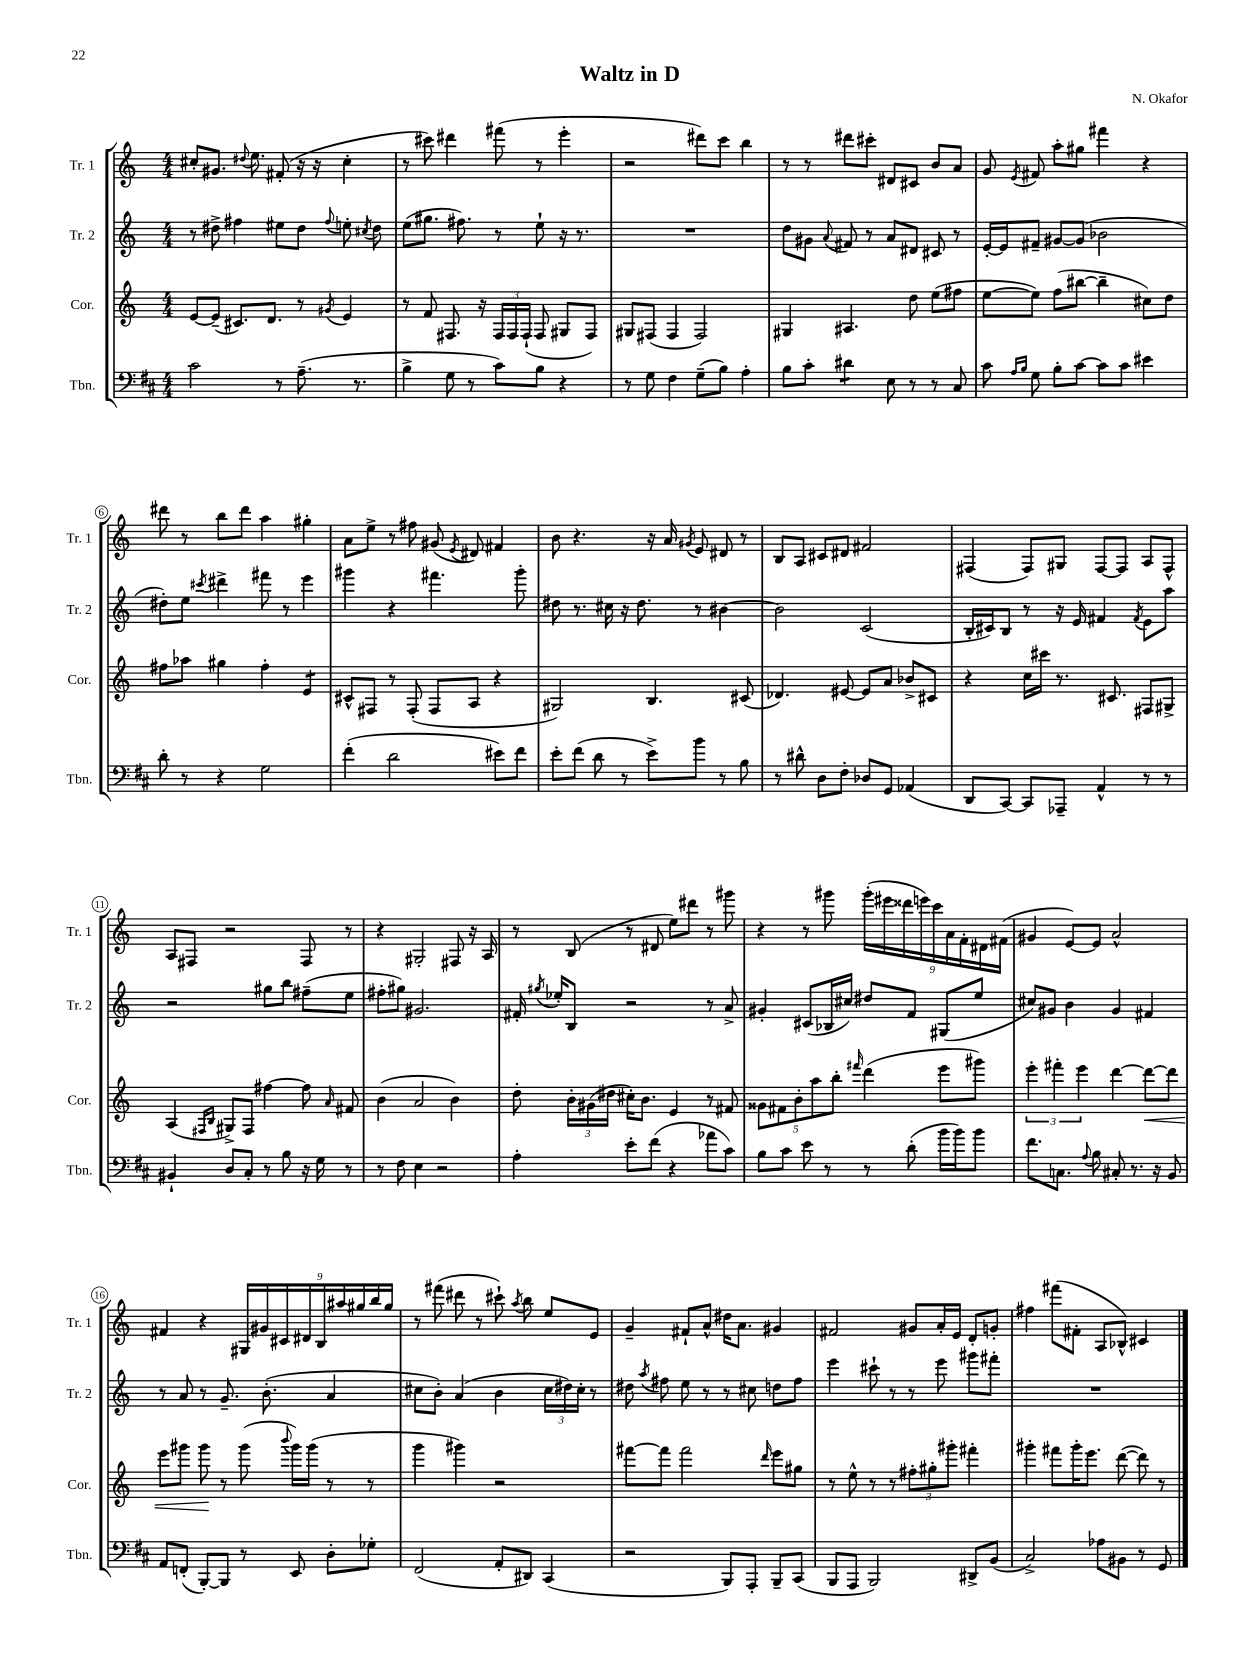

**kern	**kern	**kern	**kern
*staff4	*staff3	*staff2	*staff1
*clefF4	*clefG2	*clefG2	*clefG2
*k[f#c#]	*k[]	*k[]	*k[]
*M4/4	*M4/4	*M4/4	*M4/4
2c#\	[8e/L	8r	8cc#'/L
.	(8e~/]J	8dd#^\	8.g#/J
.	8.c#/L)	4ff#\	.
.	.	.	8qqdd#/
.	.	.	8.ee\
.	8.d/J	.	.
8r	.	8ee#\L	(8f#'/
(8.A~\	8r	8dd#\J	16r
.	.	.	16r
.	8qg#/	8qqff#/	.
.	4e/	8ee'\	4cc#'\
8.r	.	.	.
.	.	8qcc#/	.
.	.	8dd#\	.
=	=	=	=
4B^\	8r	(8ee\L	8r
.	8f/	8.gg#\J	8ccc#\)
8G\	8.F#/	.	4ddd#\
.	.	8.ff#\)	.
8r	.	.	.
.	16r	.	.
8c#\L)	24F#/LL	8r	(8fff#\
.	24F#/	.	.
.	(24F#`/JJ	.	.
8B\J	8F#/	8ee`\	8r
4r	8G#/L	16r	4eee'\
.	.	8.r	.
.	8F#/J)	.	.
=	=	=	=
8r	8G#/L	1r	2r
8G\	(8F#/J	.	.
4F#\	4F#/	.	.
(8G~\L	2F#/)	.	8ddd#\L)
8B\J)	.	.	8ccc\J
4A'\	.	.	4bb\
=	=	=	=
8B\L	4G#/	8dd\L	8r
8c#'\J	.	8g#\J	8r
.	.	8qqa/	.
4d#\	4.A#/	8f#/	8ddd#\L
.	.	8r	8ccc#'\J
8E\	.	8a/L	8d#/L
8r	8dd\	8d#/J	8c#/J
8r	(8ee\L	8c#/	8b/L
8C#/	8ff#\J	8r	8a/J
=	=	=	=
8c#\	[8ee\L	[16e'/LL	8g/
.	.	16e/]J	.
16qqA/LL	.	.	.
16qqB/JJ	.	.	8qe/
8G\	8ee\]J)	8f#~/J	8f#/
8B'\L	(8ff\L	[8g#/L	8aa'\L
[8c#\J	[8bb#\J	(8g#/]J	8gg#\J
8c#\]L	4bb#~\]	2b-\	4fff#\
8c#\J	.	.	.
4e#\	8cc#\L)	.	4r
.	8dd\J	.	.
=	=	=	=
8d'\	8ff#\L	8dd#'\L)	8ddd#\
8r	8aa-\J	8ee\J	8r
.	.	8qccc#/	.
4r	4gg#\	4ddd#^\	8bb\L
.	.	.	8ddd#\J
2G\	4ff#'\	8fff#\	4aa\
.	.	8r	.
.	4e/	4eee\	4gg#'\
=	=	=	=
(4f#'\	8c#^^/L	4ggg#\	8a\L
.	8F#/J	.	8ee^\J
2d\	8r	4r	8r
.	(8F#'/	.	8ff#\
.	8F#/L	4.fff#\	(8g#/
.	.	.	8qe/
.	8A/J	.	8d#/)
8e#\L)	4r	.	4f#/
8f#\J	.	8ggg#'\	.
=	=	=	=
8e'\L	2G#/)	8dd#\	8b\
(8f#\J	.	8.r	4.r
8d\	.	.	.
.	.	16cc#\	.
8r	.	16r	.
.	.	8.dd#\	.
8e^\L)	4.B/	.	16r
.	.	.	16a/
.	.	.	8qg#/
8b\J	.	8r	8e/
8r	.	[4b#\	8d#/
8B\	(8c#/	.	8r
=	=	=	=
8r	4.d-/)	2b#\]	8B/L
8d#^^\	.	.	8A/J
8D\L	.	.	8c#/L
8F#'\J	[8e#/	.	8d#/J
8D-/L	8e#/]L	(2c/	2f#/
8GG/J	8a/J	.	.
(4AA-/	8b-^/L	.	.
.	8c#/J	.	.
=	=	=	=
8DD/L	4r	16B'/LL	(4F#/
.	.	16c#/J)	.
[8CC#/J)	.	8B/J	.
8CC#/]L	16cc\LL	8r	8F#/L)
.	16ccc#\JJ	.	.
8AAA-~/J	8.r	16r	8G#/J
.	.	16e/	.
4AA^^/	.	4f#/	[8F#/L
.	8.c#/	.	.
.	.	.	8F#/]J
.	.	8qf#/	.
8r	8F#/L	8e\L	8A/L
8r	8G#^/J	8aa\J	8F#^^/J
=	=	=	=
4BB#`/	(4A/	2r	8A/L
.	.	.	8F#/J
.	16qqF#/LL	.	.
.	16qqB/JJ	.	.
8D/L	8G#^/L)	.	2r
8C#'/J	8F#/J	.	.
8r	[4ff#\	8gg#\L	.
8B\	.	8bb\J	.
16r	8ff#\]	(8ff#~\L	8F#/
16G\	.	.	.
.	16qqa/	.	.
8r	8f#/	8ee\J	8r
=	=	=	=
8r	(4b\	8ff#'\L	4r
8F#\	.	8gg#\J)	.
4E\	2a/	2.g#/	2G#'/
2r	.	.	.
.	4b\)	.	8F#/
.	.	.	16r
.	.	.	16A/
=	=	=	=
4A'\	8dd'\	16f#'/	8r
.	.	8qgg#/	.
.	.	16ee-'/LK	.
.	24b'\LL	8B/J	(8B/
.	(24g#\	.	.
.	24dd#\JJ	.	.
8e'\L	16cc#'\LK)	2r	8r
.	8.b\J	.	.
(8f#\J	.	.	8d#/
4r	4e/	.	8ee\L)
.	.	.	8ddd#\J
8a-\L	8r	8r	8r
8c#\J)	8f#/	8a^/	8ggg#\
=	=	=	=
8B\L	10g##\L	4g#'/	4r
.	10f#\	.	.
8c#\J	.	.	.
.	10b'\	.	.
8e\	.	(8c#/L	8r
.	10aa\	.	.
8r	.	16B-/L	8ggg#\
.	10bb'\J	.	.
.	.	16cc#/JJ)	.
.	16qqfff#/	.	.
8r	(4ddd\	8dd#/L	(18ggg#'\LL
.	.	.	18eee#\
.	.	.	18ddd##\
(8d'\	.	8f/J	.
.	.	.	18eee\)
.	.	.	18ccc\
16b\LL	8eee\L	(8G#/L	.
.	.	.	18a\
16b\J)	.	.	.
.	.	.	18f'\
8b\J	8ggg#\J)	8ee/J	.
.	.	.	18d#\
.	.	.	(18f#\JJ
=	=	=	=
8.f#\L	6eee'\	8cc#/L)	4g#/
.	.	8g#/J	.
.	6fff#'\	.	.
8.C\J	.	.	.
.	.	4b\	[8e/L)
.	6eee\	.	.
8qqA/	.	.	.
8B\	.	.	8e/]J
8C#'/	[4ddd\	4g#/	2a^^/
8.r	.	.	.
.	8ddd\_L	4f#/	.
16r	.	.	.
8BB/	8ddd\]J	.	.
=	=	=	=
8AA/L	8eee\L	8r	4f#/
(8FF'/J	8ggg#\J	8a/	.
[8BBB'/L)	8ggg#\	8r	4r
8BBB/]J	8r	8.g~/	.
8r	(8ggg#\	.	18G#/LL
.	.	.	18g#/
.	.	(8.b'\	.
.	.	.	18c#/
.	8qqbbb/	.	.
8EE/	16ggg#\LL)	.	.
.	.	.	18d#/
.	(16ggg#\JJ	.	.
.	.	.	18B/
8D'\L	8r	4a/	.
.	.	.	18aa#/
.	.	.	18gg#/
8G-'\J	8r	.	.
.	.	.	18bb/
.	.	.	18gg#/JJ
=	=	=	=
(2FF#/	4ggg\	8cc#\L	8r
.	.	8b'\J)	(8fff#\
.	4ggg#\)	(4a/	8ddd#\
.	.	.	8r
8AA'/L	2r	4b\	8ccc#`\)
.	.	.	8qaa/
8DD#/J)	.	.	8bb\
(4CC#/	.	24cc#\LL	8ee/L
.	.	24dd#\)	.
.	.	24cc#'\JJ	.
.	.	8r	8e/J
=	=	=	=
2r	[8fff#\L	8dd#\	4g~/
.	.	8qaa/	.
.	8fff#\]J	8ff#\	.
.	2fff#\	8ee\	8f#`/L
.	.	8r	8a^^/J
8BBB/L)	.	8r	16dd#\LK
.	.	.	8.a\J
8AAA'/J	.	8cc#\	.
.	16qqddd/	.	.
8BBB~/L	8eee\L	8dd\L	4g#/
(8CC#/J	8gg#\J	8ff#\J	.
=	=	=	=
8BBB/L	8r	4eee\	2f#/
8AAA/J	8ee^^\	.	.
2BBB/)	8r	8ccc#`\	.
.	8r	8r	.
.	12ff#'\L	8r	8g#/L
.	12gg#'\	.	.
.	.	8eee\	16a'/L
.	12ggg#'\J	.	.
.	.	.	16e/JJ
8DD#^/L	4fff#'\	8ggg#\L	8d'/L
(8BB/J	.	8fff#'\J	8g'/J
=	=	=	=
2C#^/)	4ggg#'\	1r	4ff#\
.	8fff#\L	.	(8fff#\L
.	16ggg#'\K	.	8f#'\J
.	8.eee\J	.	.
8A-\L	.	.	8A/L
8BB#\J	([8ddd\	.	8B-^^/J)
8r	8ddd\])	.	4c#/
8GG/	8r	.	.
==	==	==	==
*-	*-	*-	*-
